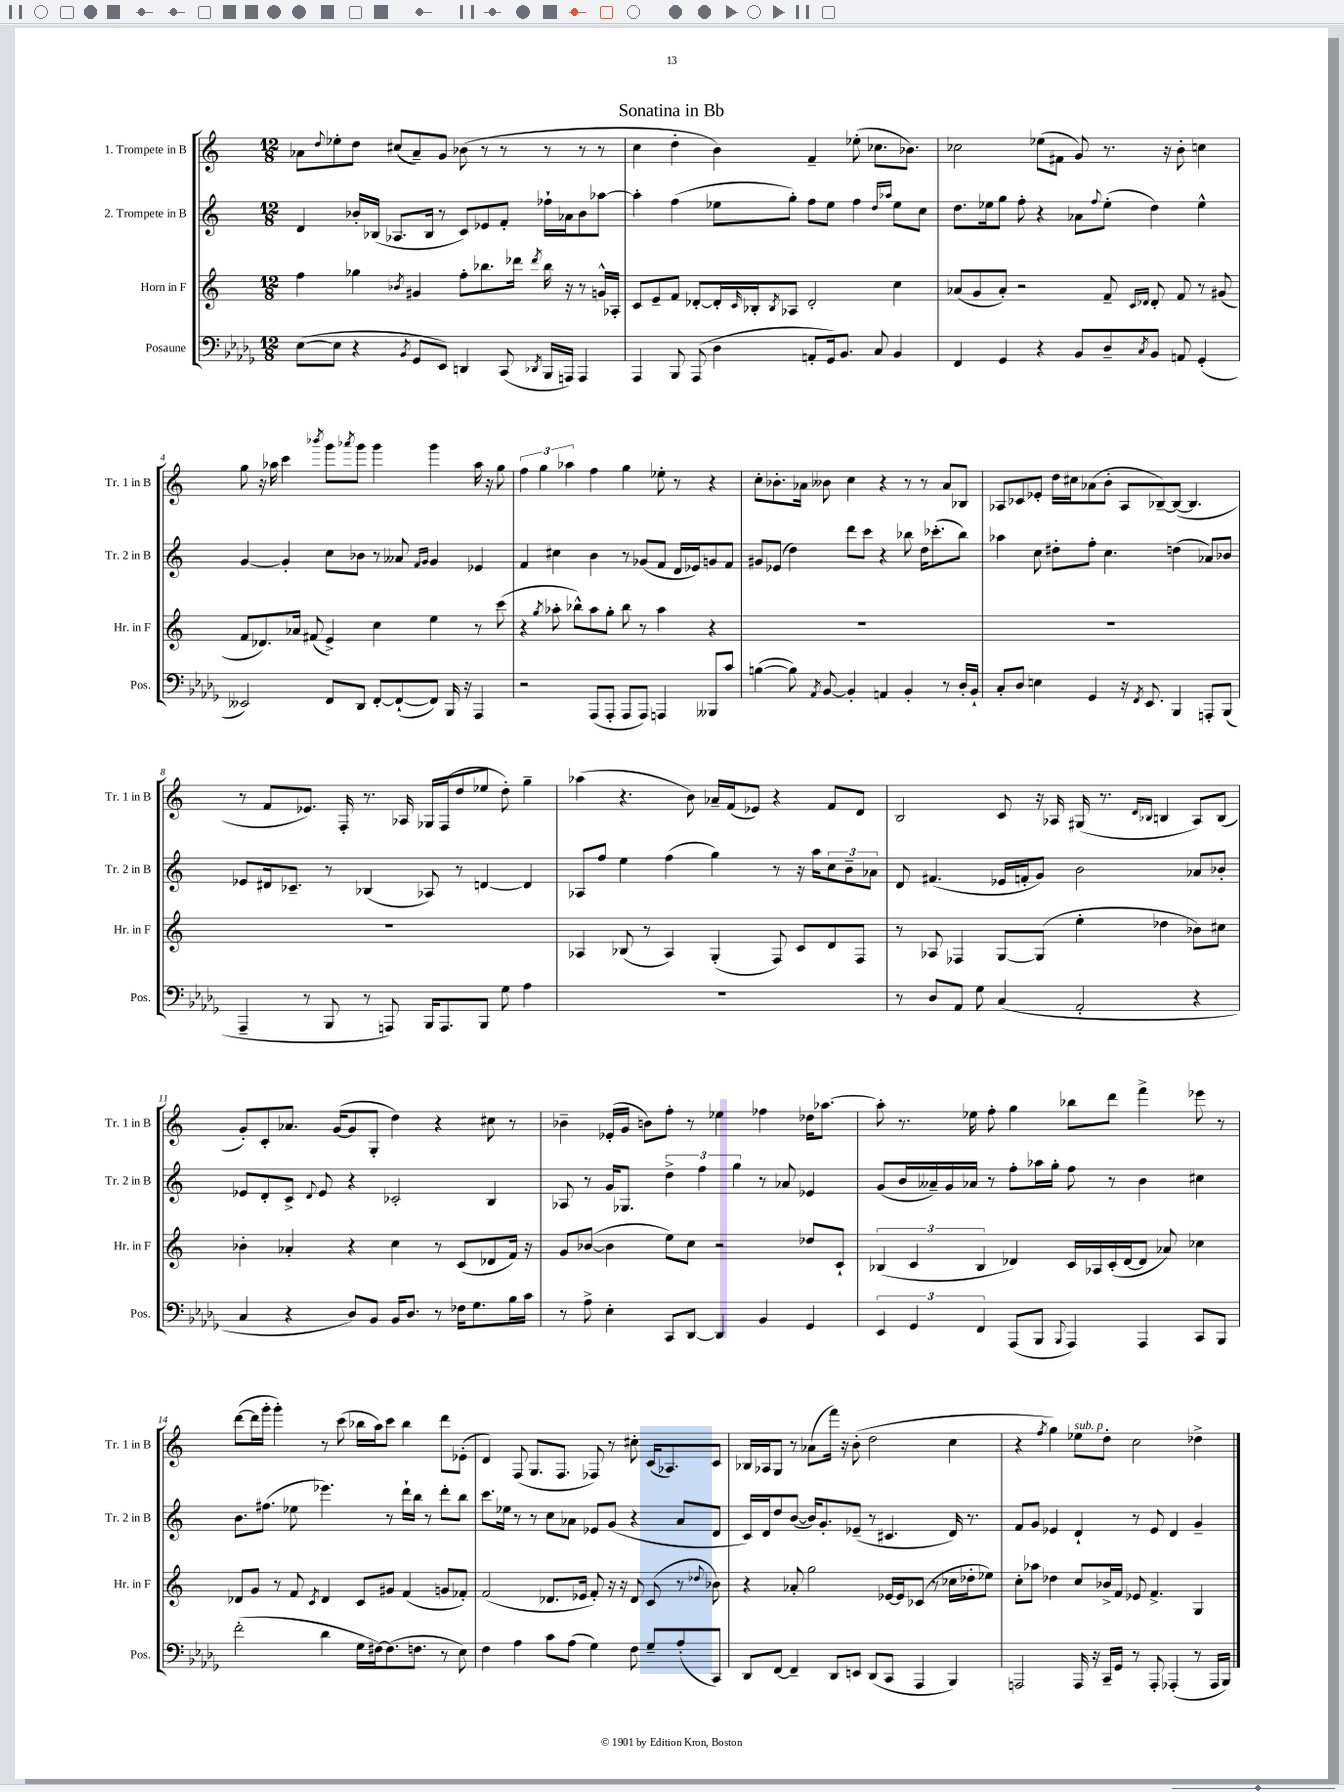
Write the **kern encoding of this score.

**kern	**kern	**kern	**kern
*staff4	*staff3	*staff2	*staff1
*clefF4	*clefG2	*clefG2	*clefG2
*k[b-e-a-d-g-]	*k[]	*k[]	*k[]
*M12/8	*M12/8	*M12/8	*M12/8
([8E-	4ff	4d	8a-
.	.	.	8qqdd
8E-]	.	.	8ee-'
4r	4gg-	16b-'	8dd
.	.	(16B-	.
.	.	8.A-	(8cc#
8qBB-	8qb-	.	.
8GG-	4g#	.	8a-~)
.	.	16B-	.
8EE-)	.	8r	8g
4DD	8ff'	8c)	(8b-
.	8.bb-	8e-	8r
(8CC	.	8f'	8r
.	16ddd-	.	.
8qDD-	8qddd-	.	.
16BBB-	16bb-	16ff-`	8r
16AAA)	16r	16a-	.
4AAA	8r	8b-	8r
.	16g^^	[8aa-	8r
.	16A-'	.	.
=	=	=	=
4AAA-	8c	4aa-']	4cc
.	8e~	.	.
8BBB-	8f	(4ff	4dd'
(8AAA-	[8d-'	.	.
4D-	16d-']	8ee-	4b)
.	16qqc	.	.
.	16B-'	.	.
.	8qB-	.	.
.	8A-	8gg')	.
8AA'	2d-'	8ff	4f~
16GG-)	.	8ee-	.
8.BB-	.	.	.
.	.	4ff	(8ee-'
8C	.	.	8.cc-
.	.	16qqdd	.
.	.	16qqaa-	.
4BB-	4cc	8ee-	.
.	.	.	8.b-)
.	.	8cc	.
=	=	=	=
4FF	(8a-	8.dd	2cc-
.	8g	.	.
.	.	16ee-	.
4GG-	8a-')	8gg	.
.	2r	8ff'	.
4r	.	4r	(8ee-
.	.	.	8f#
8BB-	.	8a-	8g)
.	.	8qqff	.
8D-~	8f~	(8ee-'	8.r
.	16qqc	.	.
8qC	16qqd-	.	.
8BB-	8d-'	4dd)	.
.	.	.	16r
8AA	8f	.	8b'
(4GG-'	8r	4ee-^^	4cc
.	(8g#	.	.
=	=	=	=
2EE--)	8f	[4g	8gg
.	8.d-)	.	16r
.	.	.	16aa-
.	.	4g']	4ccc
.	16a-	.	.
.	(8f#	.	.
.	.	.	8qbbb-
8FF	4e^)	8cc	8ggg
.	.	.	8qaaa-
8DD-	.	8b-	8ggg
[8FF'	4cc	8r	4ggg
(8FF`_	.	8a--	.
.	.	16qqf	.
.	.	16qqg	.
8FF])	4ee	4g	4ggg
16BBB-	.	.	.
16r	.	.	.
4AAA-	8r	4e-	16aa-
.	.	.	16r
.	(8ccc	.	8gg
=	=	=	=
2r	4r	4f	6ff
.	.	.	6gg
.	8qgg	.	.
.	8aa-'	4cc#	.
.	.	.	6aa-
.	8bb-^^)	.	.
(8AAA-	8aa-	4b	4ff
8AAA-'	8gg'	.	.
8AAA-	8bb-	8r	4gg
8AAA-)	8r	(8g-	.
4AAA	4aa-	8f	8ee-'
.	.	16d	8r
.	.	16e-)	.
8BBB--	4r	8g	4r
8c	.	8f	.
=	=	=	=
([4B	1.r	8g#	8cc'
.	.	(8e-	8.b-'
8B])	.	4dd)	.
.	.	.	16a-
8qAA-	.	.	.
[8BB-	.	.	8b--
4BB-']	.	8ddd	4cc
.	.	8ccc	.
4AA	.	4r	4r
4BB-'	.	8bb-	8r
.	.	16dd	8r
.	.	(8.ccc-'	.
8r	.	.	8a-
16D-'	.	8bb-)	8B-
16BB-`	.	.	.
=	=	=	=
8C'	1.r	4aa-	8A-
8D-	.	.	8c-
4E	.	8cc	8e-'
.	.	8dd#'	16dd
.	.	.	16cc#
4GG-	.	8ff'	(8a-
.	.	4.cc	8b'
16r	.	.	8A-
8qFF	.	.	.
8.EE-	.	.	.
.	.	.	[8B-~)
4BBB-	.	(4dd	(8B-_
.	.	.	4.B-]
8AAA'	.	8a-)	.
(8BBB-	.	8b-	.
=	=	=	=
4AAA-~	1.r	8e-	8r
.	.	16d#	8f
.	.	8.c-~	.
8r	.	.	8.e-)
8BBB-	.	8r	.
.	.	.	16F'
8r	.	(4B-	8.r
8AAA)	.	.	.
.	.	.	16A-
16BBB-	.	8A-)	16G-
8.AAA	.	.	(16F
.	.	8r	8dd
8BBB-	.	[4d	8ee-
8G-	.	.	8dd')
4A-	.	4d]	4gg~
=	=	=	=
1.r	4A-	8A-	(4aa-
.	.	8ff	.
.	(8B-	4ee	4.r
.	8r	.	.
.	4A-)	(4ff	.
.	.	.	8b)
.	(4G'	4gg)	16a-~
.	.	.	(16f
.	.	.	8e-)
.	8F)	8r	4r
.	8c	16r	.
.	.	16aa	.
.	8d	12cc	8f
.	.	12b~	.
.	8F	.	8d
.	.	12a-	.
=	=	=	=
8r	8r	8d	2B
8D-	8A-	(4.f#	.
8AA-	4F-	.	.
8G-	.	.	.
(4C	[8G	16e-	8c
.	.	16f'	.
.	(8G]	8g)	16r
.	.	.	16A-
2AA-'	4ee'	2b	(16G#
.	.	.	8.r
.	.	.	16qqd
.	.	.	16qqB-
.	4dd-	.	4B
4r	8b-)	8a-	8A-)
.	8cc#	8b-'	(8B
=	=	=	=
4C	4b-'	8e-	8g')
.	.	8d'	8c'
4r	4a-'	8c^	8.a-
.	.	8qqd	.
.	.	8e-	.
.	.	.	([16g
8D-)	4r	4r	8g]
8BB-	.	.	8G'
16BB-	4cc	2c-'	4dd)
8.D-	.	.	.
8r	8r	.	4r
16F-	(8c	.	.
8.G-	.	.	.
.	8d-	4B	8cc#
16B-	16f)	.	8r
16c	16r	.	.
=	=	=	=
8r	8g	8A-	4b-~
8A-^	([8b-	8r	.
4E-'	4b-]	16g	(16e-'
.	.	8.G-	16g
.	.	.	8b)
8CC	8ee)	6dd^	8ff'
[8DD-	8cc	.	8r
.	.	6ff	.
4DD-]	2r	.	4ee-
.	.	6gg	.
4BB-	.	8r	4ff-
.	.	8a-	.
4GG-	8dd-	4e-	16dd-
.	.	.	[8.aa-
.	8c`	.	.
=	=	=	=
6EE-	(6B-	(8g	8aa-']
.	.	16b	8.r
6GG-	6c	.	.
.	.	16a--~)	.
.	.	16g	.
.	.	16a-	16ee-
6FF	6B-	.	.
.	.	8r	8ff'
(8AAA-	4d-)	8ff'	4gg
8BBB-	.	16aa-	.
.	.	16gg'	.
8qqBBB-	.	.	.
4AAA-)	16c	8ff	8bb-
.	16A-	.	.
.	(16c'	8r	8ddd
.	[16d-	.	.
4AAA-	8d-]	4b	4fff^
.	8a-)	.	.
8CC	4cc-	4cc#	8eee-
8BBB-	.	.	8r
=	=	=	=
(2f'	8d-	8.b	([8ddd
.	8g	.	16ddd]
.	.	(8.ff#	16ggg'
.	8r	.	4ggg')
.	8f	8ee-	.
.	8qc	.	.
4d-	4d-	4.eee-)	8r
.	.	.	(8ccc
16G-	8c	.	16bb-
[16F#)	.	.	16aa)
(8.F#]	8g#	8r	8ccc
.	(4f	16ddd`	4bb-
8.F	.	16bb	.
.	.	8r	.
8r	8g	8ddd'	8ddd
8E-)	8f-')	8bb	(8e-'
=	=	=	=
4F	(2f	8.ccc	4d)
.	.	16ee-	.
4A-	.	8r	(8F
.	.	8r	8.G
8c	8.d-	8cc	.
.	.	.	8.F
(8A-	.	8a-	.
.	16e-	.	.
4G-)	8f')	8e-	8F-)
.	16r	(8g	8r
.	16r	.	.
8F	8d-	4r	8cc#'
8G-~	(8c	.	(16c
.	.	.	8.A-)
(8A-'	8r	8a-	.
.	8qqdd-	.	.
8CC)	8b-)	8d	8c
=	=	=	=
8DD-	4r	16c)	16B-
.	.	16d	16A-
[8FF	.	8dd	8G
4FF~]	8a-'	([8b	8r
.	2gg	16b])	(8a-
.	.	8.g'	.
8DD-	.	.	16fff)
.	.	.	16r
8EE	.	(8e-~	(8b'
(8DD-	.	8r	2dd
8CC	[16e-	4.c#	.
.	16e-]	.	.
4AAA-	(8c-	.	.
.	8r	.	.
4BBB-)	16cc-	16d)	4cc
.	16dd-'	8.r	.
.	8ee-)	.	.
=	=	=	=
2AAA	8cc'	8f	4r
.	8aa-	8g	.
.	.	.	8qff
.	4dd-	4e-	4gg)
16AAA	8cc	4d`	8ee-
16r	.	.	.
16CC~	16b-^	.	8dd'
16GG-	16f	.	.
8r	8e-	8r	2cc
8AAA'	4.f^	8e-	.
(4AAA-'	.	4d	.
8r	4G	4g~	4dd-^
16AAA-	.	.	.
16BBB-)	.	.	.
==	==	==	==
*-	*-	*-	*-
